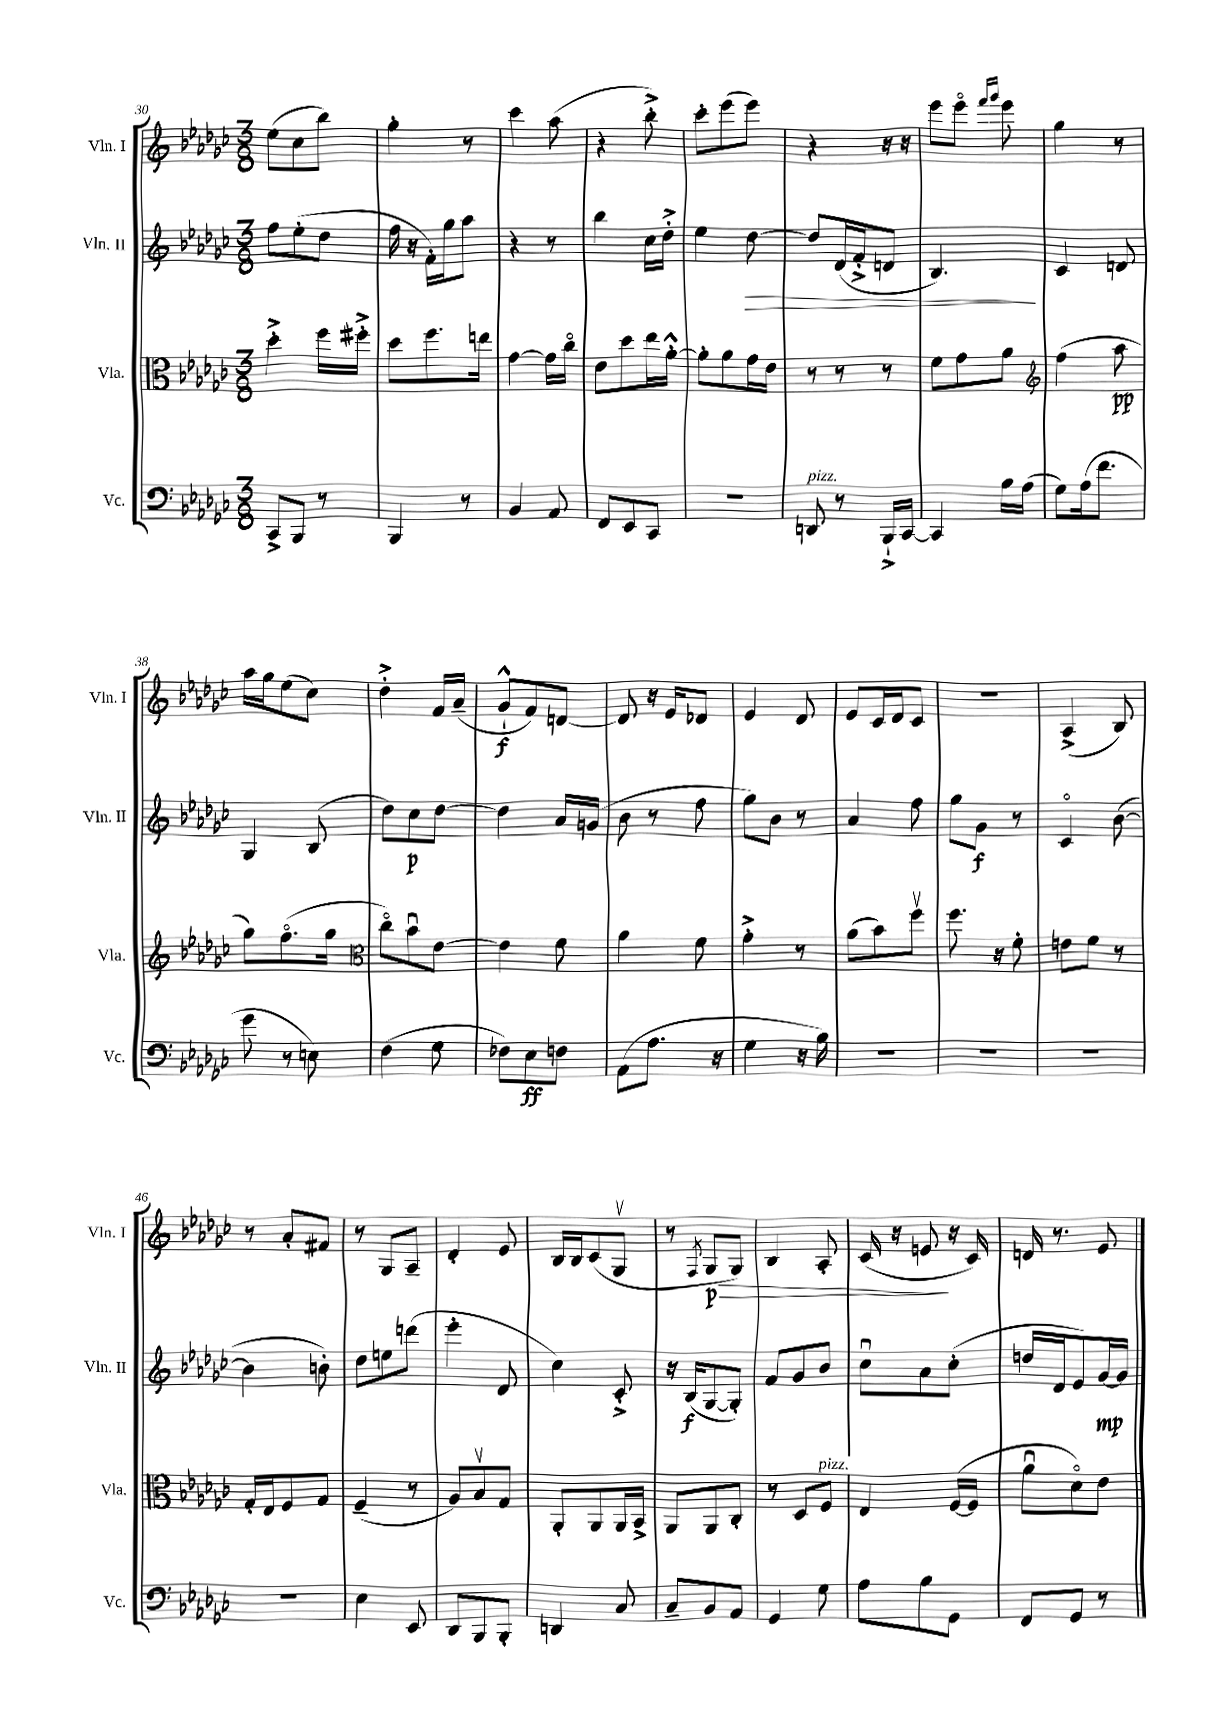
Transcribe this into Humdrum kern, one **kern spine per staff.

**kern	**kern	**kern	**kern
*staff4	*staff3	*staff2	*staff1
*clefF4	*clefC3	*clefG2	*clefG2
*k[b-e-a-d-g-c-]	*k[b-e-a-d-g-c-]	*k[b-e-a-d-g-c-]	*k[b-e-a-d-g-c-]
*M3/8	*M3/8	*M3/8	*M3/8
8CC-^	4dd-'^	8ff	(8ee-
8BBB-	.	(8ee-'	8cc-
8r	16ff	8dd-	8bb-)
.	16ff#'^	.	.
=	=	=	=
4BBB-	8dd-	16ff	4gg-'
.	.	16r	.
.	8.ff	16f')	.
.	.	16gg-	.
8r	.	8aa-	8r
.	16ee	.	.
=	=	=	=
4BB-	[4g-	4r	4ccc-
8AA-	16g-]	8r	(8aa-
.	16cc-o	.	.
=	=	=	=
8FF	8e-	4bb-	4r
8EE-	8dd-	.	.
8CC-	16ee-	16cc-	8bb-'^)
.	[16a-'^^	16dd-'^	.
=	=	=	=
4.r	8a-']	4ee-	8ccc-'
.	8a-	.	(8eee-
.	16g-	[8dd-	8eee-)
.	16e-	.	.
=	=	=	=
8DD	8r	8dd-]	4r
8r	8r	(16d-	.
.	.	16f'^	.
16BBB-`^	8r	8d	16r
[16CC-	.	.	16r
=	=	=	=
4CC-]	8f	4.B-)	8eee-
.	8g-	.	8eee-o
.	.	.	16qqfff
.	.	.	16qqggg-
16B-	8a-	.	8eee-
(16A-	.	.	.
=	=	=	=
*	*clefG2	*	*
8G-)	(4ff	4c-	4gg-
(16A-	.	.	.
8.f	.	.	.
.	8aa-	8d	8r
=	=	=	=
8g-	8gg-)	4G-	16aa-
.	.	.	16gg-
8r	(8.ffo	.	(8ee-
8E)	.	(8B-	8cc-)
.	16gg-	.	.
=	=	=	=
*	*clefC3	*	*
(4F	8cc-o)	8dd-)	4dd-'^
.	8b-u	8cc-	.
8G-	[8e-	[8dd-	16f
.	.	.	(16a-~
=	=	=	=
8F-)	4e-]	4dd-]	8g-`^^
8E-	.	.	8f)
8F	8f	16a-	[8d
.	.	(16g	.
=	=	=	=
(8AA-	4a-	8b-	8d]
8.A-	.	8r	16r
.	.	.	16e-
.	8f	8ff	8d-
16r	.	.	.
=	=	=	=
4G-	4g-'^	8gg-)	4e-
.	.	8b-	.
16r	8r	8r	8d-
16B-)	.	.	.
=	=	=	=
4.r	(8a-	4a-	8e-
.	8b-)	.	16c-
.	.	.	16d-
.	8ffv	8ff	8c-
=	=	=	=
4.r	8.ff	8gg-	4.r
.	.	8g-	.
.	16r	.	.
.	8f'	8r	.
=	=	=	=
4.r	8e	4c-o	(4A-^
.	8f	.	.
.	8r	([8b-	8B-)
=	=	=	=
4.r	16G-'	4b-]	8r
.	16E-	.	.
.	8F	.	8a-'
.	8G-	8b')	8f#
=	=	=	=
4E-	(4F~	8dd-	8r
.	.	8ee	8G-
8EE-	8r	(8ddd	8A-~
=	=	=	=
8DD-	8A-)	4eee-'	4d-'
8BBB-	8B-v	.	.
8BBB-'	8G-	8d-	8e-
=	=	=	=
4DD	8AA-'	4cc-)	16B-
.	.	.	16B-
.	8AA-	.	(8c-
8C-	16AA-	8c-'^	8G-v
.	16BB-^	.	.
=	=	=	=
8C-~	8AA-	16r	8r
.	.	(16B-	.
.	.	.	8qF
8BB-	8AA-	[8G-	8G-
8AA-	8C-'	8G-'])	8G-)
=	=	=	=
4GG-	8r	8f	4B-
.	8D-	8g-	.
8G-	8F	8b-	8A-'
=	=	=	=
8A-	4E-	8cc-u	(16c-
.	.	.	16r
8B-	.	8a-	8e
8GG-	([16F	(8cc-'	16r
.	16F]	.	16c-)
=	=	=	=
8FF	8a-u	16dd	16d
.	.	16d-	8.r
8GG-	8d-o)	8e-)	.
8r	8e-	[16g-	8e-
.	.	16g-]	.
==	==	==	==
*-	*-	*-	*-
